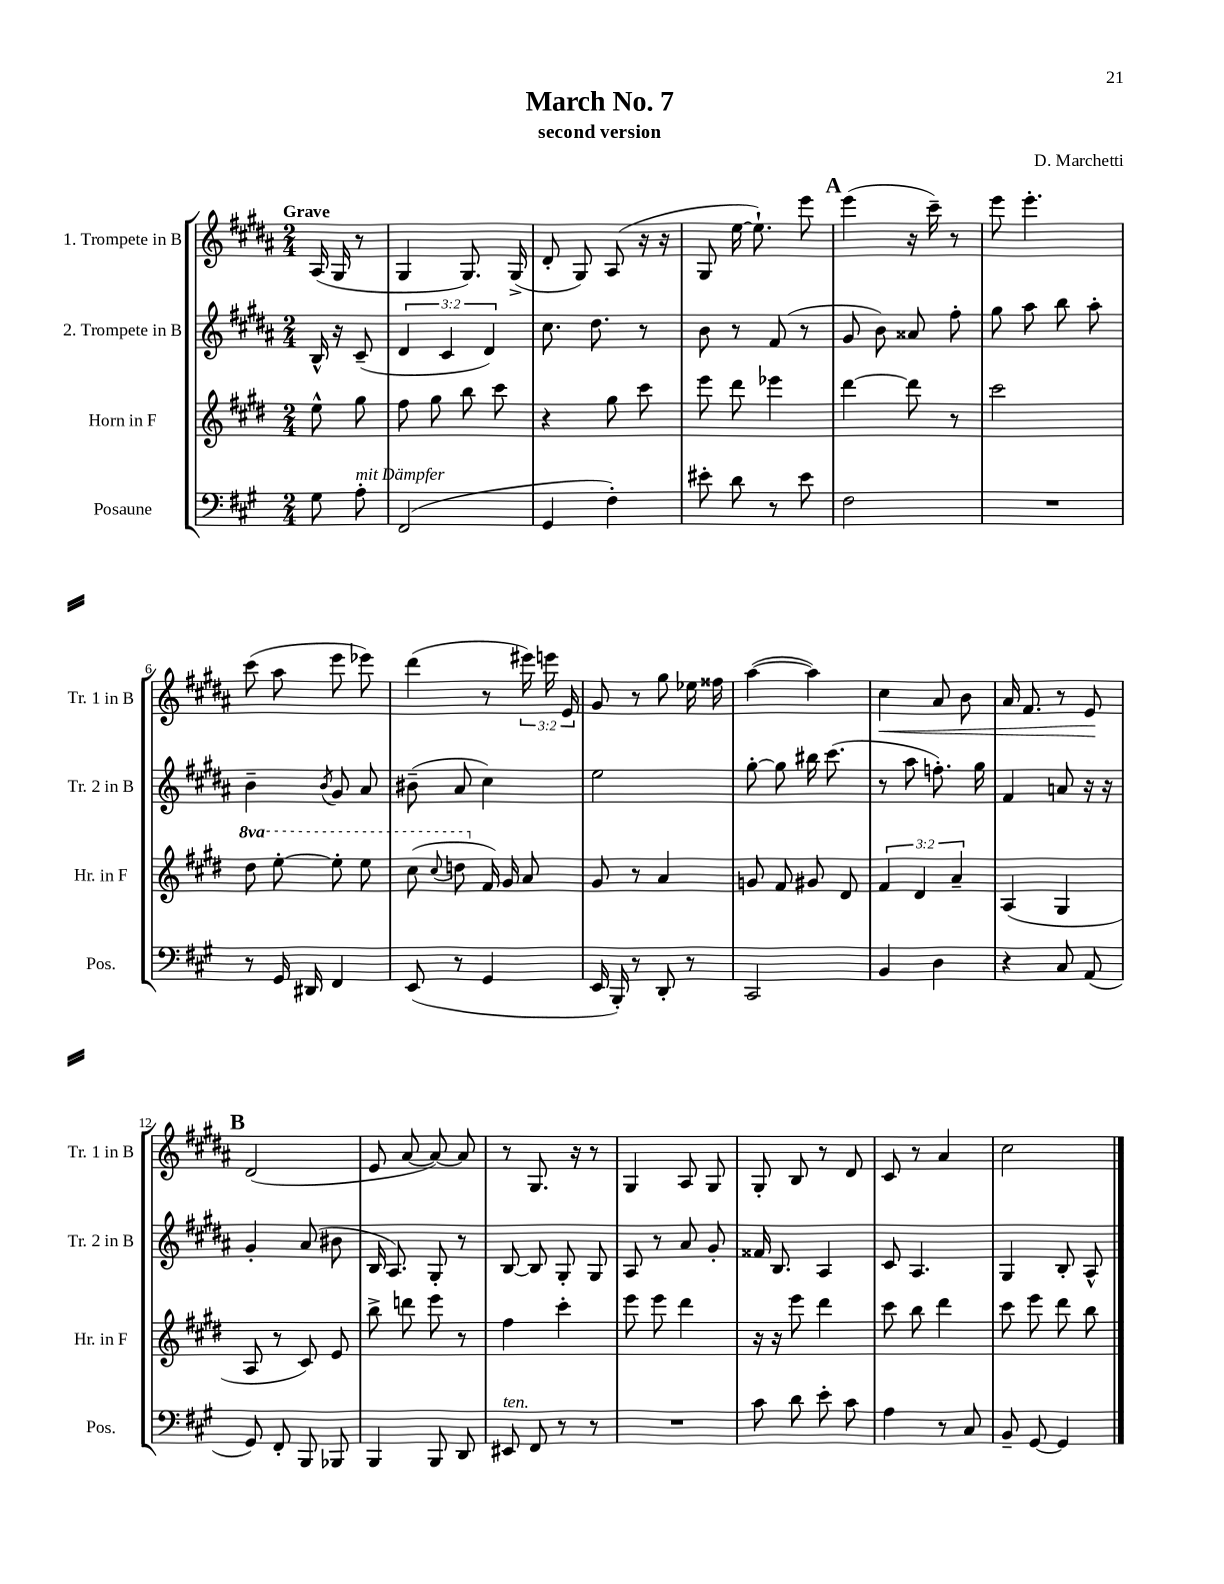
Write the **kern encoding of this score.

**kern	**kern	**kern	**kern	**dynam
*part4	*part3	*part2	*part1	*part1
*staff4	*staff3	*staff2	*staff1	*staff1
*I"Posaune	*I"Horn in F	*I"2. Trompete in B	*I"1. Trompete in B	*
*I'Pos.	*I'Hr. in F	*I'Tr. 2 in B	*I'Tr. 1 in B	*
*clefF4	*clefG2	*clefG2	*clefG2	*
*k[f#c#g#]	*k[f#c#g#d#]	*k[f#c#g#d#a#]	*k[f#c#g#d#a#]	*
*M2/4	*M2/4	*M2/4	*M2/4	*
=	=	=	=	=
!	!	!	!LO:TX:a:B:t=Grave	!
8G#\	8ee^^\	16B^^/	(16A#/	.
.	.	16r	16G#/	.
!LO:TX:a:i:t=mit Dämpfer	!	!	!	!
8A'\	8gg#\	(8c#~/	8r	.
=1	=1	=1	=1	=1
(2FF#/	8ff#\	6d#/	4G#/	.
.	8gg#\	.	.	.
.	.	6c#/	.	.
.	8bb\	.	8.G#/)	.
.	.	6d#/)	.	.
.	8ccc#\	.	.	.
.	.	.	(16G#^/	.
=2	=2	=2	=2	=2
4GG#/	4r	8.cc#\	8d#'/	.
.	.	.	8G#/)	.
.	.	8.dd#\	.	.
4F#'\)	8gg#\	.	(8A#/	.
.	8ccc#\	8r	16r	.
.	.	.	16r	.
=3	=3	=3	=3	=3
8e#X'\	8eee\	8b\	8G#/	.
8d\	8ddd#\	8r	[16ee\	.
.	.	.	8.ee`\])	.
8r	4eee-X\	(8f#/	.	.
8e#\	.	8r	8eee\	.
!!LO:REH:place=s1:t=A
=4	=4	=4	=4	=4
2F#\	[4ddd#\	8g#/	(4eee\	.
.	.	8b\)	.	.
.	8ddd#\]	8a##X/	16r	.
.	.	.	16ccc#~\)	.
.	8r	8ff#'\	8r	.
=5	=5	=5	=5	=5
2r	2ccc#\	8gg#\	8eee\	.
.	.	8aa#\	4.eee'\	.
.	.	8bb\	.	.
.	.	8aa#'\	.	.
!!LO:LB:g=z
=6	=6	=6	=6	=6
*	*8va	*	*	*
8r	8ddd#\	4b~\	(8ccc#\	.
16GG#/	[8eee'\	.	8aa#\	.
16DD#X/	.	.	.	.
.	.	8qb/	.	.
4FF#/	8eee'\]	8g#/	8eee\	.
.	8eee\	8a#/	8eee-X\)	.
=7	=7	=7	=7	=7
(8EE/	(8ccc#\	(8b#X~\	(4ddd#\	.
.	8qqccc#/	.	.	.
8r	8dddn\	8a#/	.	.
*	*X8va	*	*	*
4GG#/	16f#/)	4cc#\)	8r	.
.	16g#/	.	.	.
.	8a/	.	24eee#X\)	.
.	.	.	24eeen\	.
.	.	.	24e/	.
=8	=8	=8	=8	=8
16EE/	8g#/	2ee\	8g#/	.
16BBB'/)	.	.	.	.
8r	8r	.	8r	.
8DD'/	4a/	.	8gg#\	.
8r	.	.	16ee-X\	.
.	.	.	16ff##X\	.
=9	=9	=9	=9	=9
2CC#/	8gn/	[8gg#'\	([4aa#\	.
.	8f#/	8gg#\]	.	.
.	8g#X/	16bb#X\	4aa#\])	.
.	.	(8.ccc#\	.	.
.	8d#/	.	.	.
=10	=10	=10	=10	=10
!	!	!	!	!LO:HP:b
4BB/	6f#/	8r	4cc#\	<
.	.	8aa#\	.	.
.	6d#/	.	.	.
4D\	.	8.ffn'\)	8a#/	.
.	6a~/	.	.	.
.	.	.	8b\	.
.	.	16gg#\	.	.
=11	=11	=11	=11	=11
4r	(4A/	4f#/	16a#/	.
.	.	.	8.f#/	.
8C#/	4G#/	8an/	8r	.
(8AA/	.	16r	8e/	.
.	.	16r	.	.
.	.	.	.	[
!!LO:LB:g=z
!!LO:REH:place=s1:t=B
=12	=12	=12	=12	=12
8GG#/)	8A/	4g#'/	(2d#/	.
8FF#'/	8r	.	.	.
8BBB/	8c#/)	(8a#/	.	.
8BBB-X/	8e/	8b#X\	.	.
=13	=13	=13	=13	=13
4BBB/	8bb^\	16B/	8e/	.
.	.	8.A#/)	.	.
.	8dddn\	.	[8a#/	.
8BBB/	8eee\	8G#'/	8a#/_)	.
8DD/	8r	8r	8a#/]	.
=14	=14	=14	=14	=14
!LO:TX:a:i:t=ten.	!	!	!	!
8EE#X/	4ff#\	[8B/	8r	.
8FF#/	.	8B/]	8.G#/	.
8r	4ccc#'\	8G#'/	.	.
.	.	.	16r	.
8r	.	8G#/	8r	.
=15	=15	=15	=15	=15
2r	8eee\	8A#/	4G#/	.
.	8eee\	8r	.	.
.	4ddd#\	8a#/	8A#/	.
.	.	8g#'/	8G#/	.
=16	=16	=16	=16	=16
8c#\	16r	16f##X/	8G#'/	.
.	16r	8.B/	.	.
8d\	8eee\	.	8B/	.
8e'\	4ddd#\	4A#/	8r	.
8c#\	.	.	8d#/	.
=17	=17	=17	=17	=17
4A\	8ccc#\	8c#/	8c#/	.
.	8bb\	4.A#/	8r	.
8r	4ddd#\	.	4a#/	.
8C#/	.	.	.	.
=18	=18	=18	=18	=18
8BB~/	8ccc#\	4G#/	2cc#\	.
[8GG#/	8eee\	.	.	.
4GG#/]	8ddd#\	8B'/	.	.
.	8bb\	8A#^^/	.	.
==	==	==	==	==
*-	*-	*-	*-	*-
